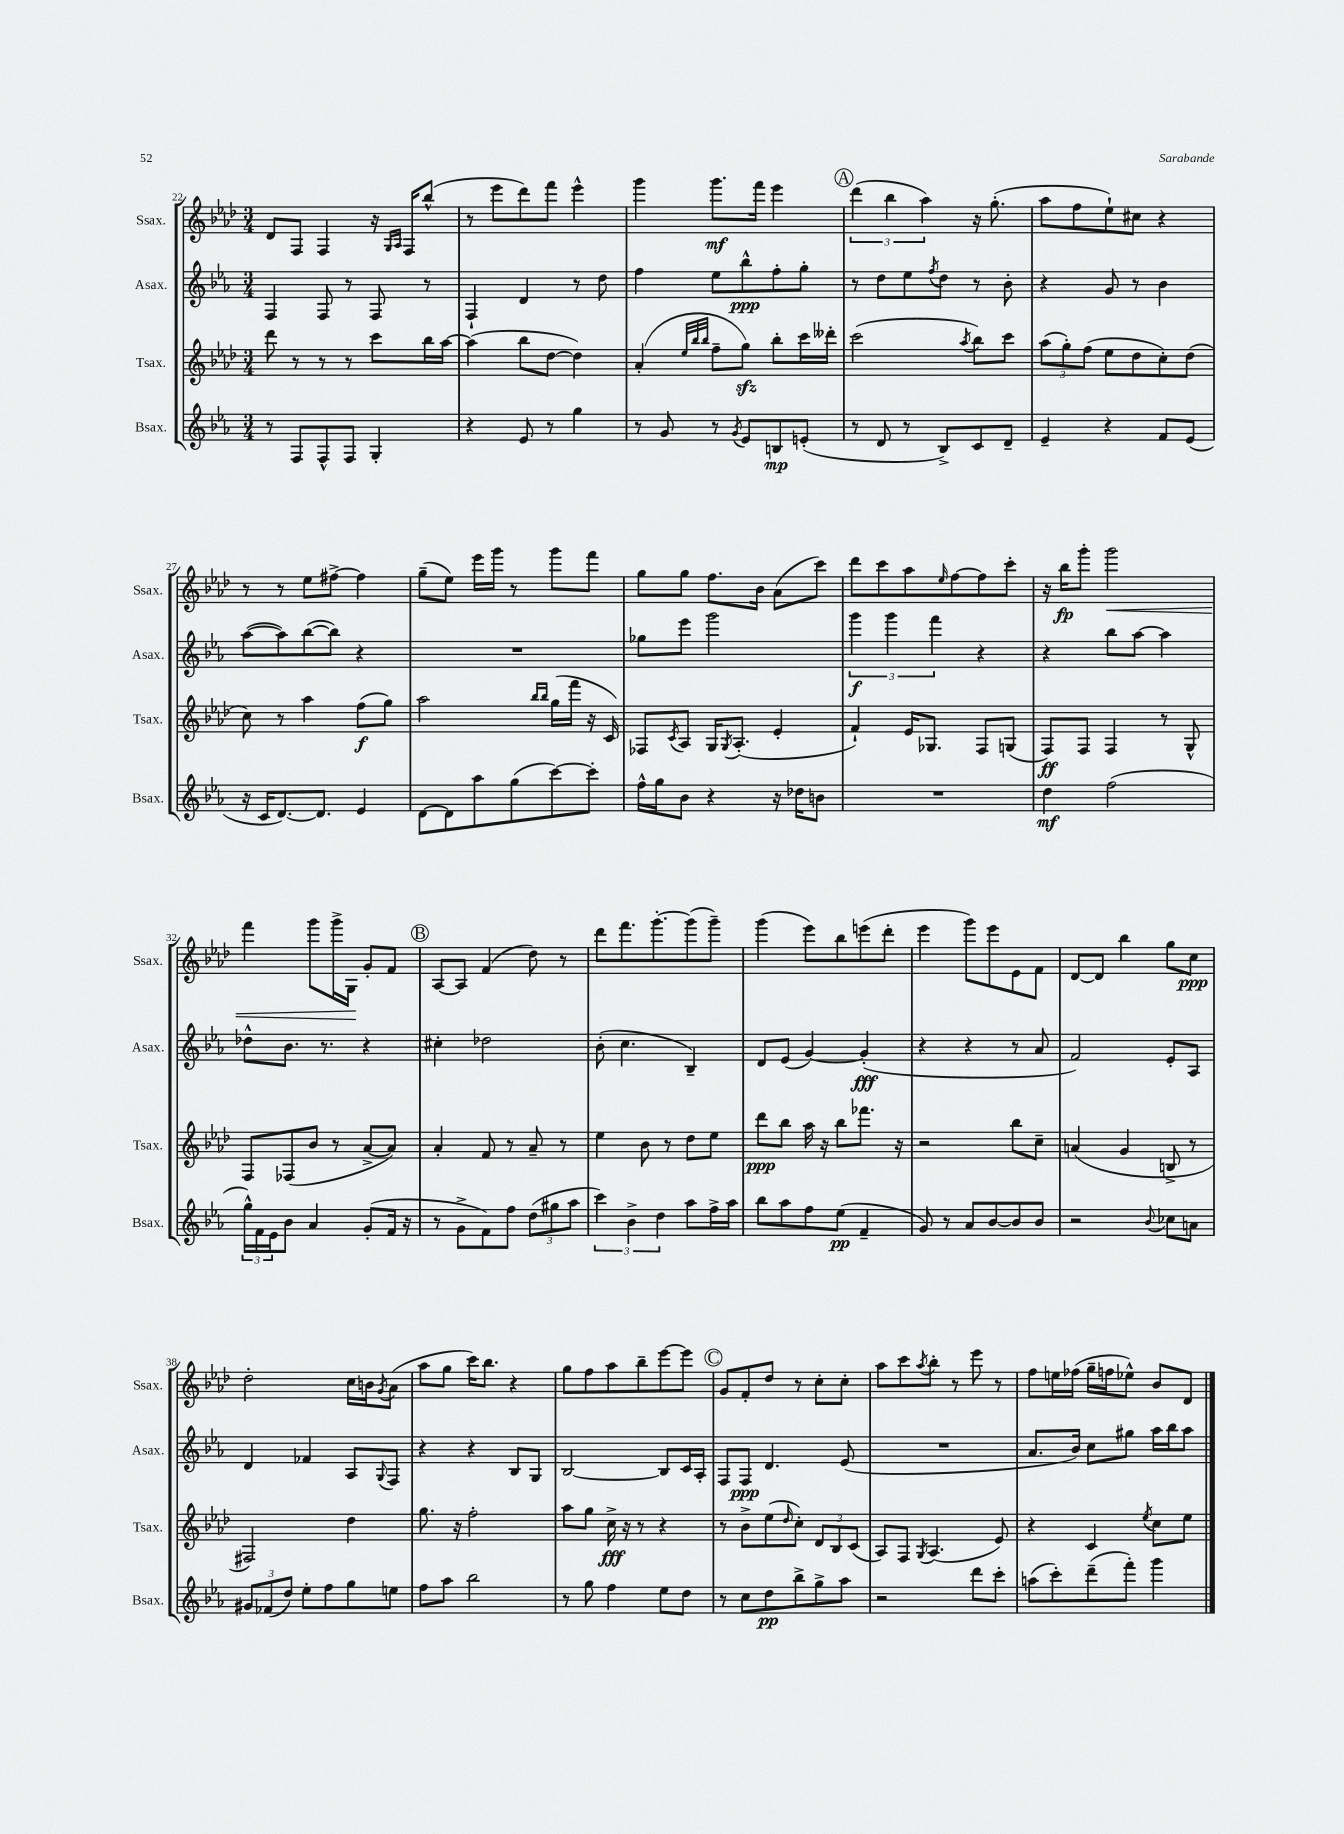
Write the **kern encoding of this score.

**kern	**dynam	**kern	**dynam	**kern	**dynam	**kern	**dynam
*part4	*part4	*part3	*part3	*part2	*part2	*part1	*part1
*staff4	*staff4	*staff3	*staff3	*staff2	*staff2	*staff1	*staff1
*I"Bsax.	*	*I"Tsax.	*	*I"Asax.	*	*I"Ssax.	*
*I'Bsax.	*	*I'Tsax.	*	*I'Asax.	*	*I'Ssax.	*
*clefG2	*	*clefG2	*	*clefG2	*	*clefG2	*
*k[b-e-a-]	*	*k[b-e-a-d-]	*	*k[b-e-a-]	*	*k[b-e-a-d-]	*
*M3/4	*	*M3/4	*	*M3/4	*	*M3/4	*
=22	=22	=22	=22	=22	=22	=22	=22
8r	.	8ddd-\	.	4F/	.	8d-/L	.
8F/L	.	8r	.	.	.	8F/J	.
8F^^/	.	8r	.	8F/	.	4F/	.
8F/J	.	8r	.	8r	.	.	.
4G'/	.	8ccc\L	.	8F/	.	16r	.
.	.	.	.	.	.	16qqG/LL	.
.	.	.	.	.	.	16qqA-/JJ	.
.	.	.	.	.	.	16F/KL	.
.	.	16bb-\L	.	8r	.	(8bb-^^/J	.
.	.	[16aa-\JJ	.	.	.	.	.
=23	=23	=23	=23	=23	=23	=23	=23
4r	.	(4aa-\]	.	4F`/	.	8r	.
.	.	.	.	.	.	8eee-\L	.
8e-/	.	8bb-\L	.	4d/	.	8ddd-\)	.
8r	.	[8dd-\J	.	.	.	8fff\J	.
4gg\	.	4dd-\])	.	8r	.	4eee-^^\	.
.	.	.	.	8dd\	.	.	.
=24	=24	=24	=24	=24	=24	=24	=24
8r	.	(4a-'/	.	4ff\	.	4ggg\	.
8g/	.	.	.	.	.	.	.
.	.	32qqee-/LLL	.	.	.	.	.
.	.	32qqbb-/	.	.	.	.	.
.	.	32qqbb-/JJJ	.	.	.	.	.
8r	.	8ff~\L	.	8ee-\L	.	8.ggg\L	mf
8qg/	.	.	.	.	.	.	.
8e-/L	.	8ggzz\J)	.	8bb-^^\	ppp	.	.
.	.	.	.	.	.	16fff\Jk	.
8Bn/	mp	8bb-'\L	.	8ff'\	.	4eee-\	.
(8en'/J	.	16ccc\L	.	8gg'\J	.	.	.
.	.	16ddd--X'\JJ	.	.	.	.	.
!!LO:REH:place=s1:t=A
=25	=25	=25	=25	=25	=25	=25	=25
8r	.	(2ccc\	.	8r	.	(6ddd-\	.
8d/	.	.	.	8dd\L	.	.	.
.	.	.	.	.	.	6bb-\	.
8r	.	.	.	8ee-\	.	.	.
.	.	.	.	.	.	6aa-\)	.
.	.	.	.	8qff/	.	.	.
8B-^/L)	.	.	.	8dd\J	.	.	.
.	.	8qaa-/	.	.	.	.	.
8c/	.	8bb-\L)	.	8r	.	16r	.
.	.	.	.	.	.	(8.gg'\	.
8d~/J	.	8ccc\J	.	8b-'\	.	.	.
=26	=26	=26	=26	=26	=26	=26	=26
4e-~/	.	(12aa-\L	.	4r	.	8aa-\L	.
.	.	12gg'\)	.	.	.	.	.
.	.	.	.	.	.	8ff\	.
.	.	(12ff\J	.	.	.	.	.
4r	.	8ee-\L	.	8g/	.	8ee-`\)	.
.	.	8dd-\	.	8r	.	8cc#X\J	.
8f/L	.	8cc'\)	.	4b-\	.	4r	.
(8e-/J	.	(8dd-\J	.	.	.	.	.
!!LO:LB:g=z
=27	=27	=27	=27	=27	=27	=27	=27
16r	.	8cc\)	.	([8aa-\L	.	8r	.
16c/KL	.	.	.	.	.	.	.
[8.d/)	.	8r	.	8aa-\])	.	8r	.
.	.	4aa-\	.	([8bb-\	.	8ee-\L	.
8.d/J]	.	.	.	.	.	.	.
.	.	.	.	8bb-\J])	.	[8ff#X^\J	.
4e-/	.	(8ff\L	f	4r	.	4ff#\]	.
.	.	8gg\J)	.	.	.	.	.
=28	=28	=28	=28	=28	=28	=28	=28
[8d\L	.	2aa-\	.	2.r	.	(8gg~\L	.
8d\]	.	.	.	.	.	8ee-\J)	.
8aa-\	.	.	.	.	.	16eee-\LL	.
.	.	.	.	.	.	16ggg\JJ	.
(8gg\	.	.	.	.	.	8r	.
.	.	16qqbb-/LL	.	.	.	.	.
.	.	16qqbb-/JJ	.	.	.	.	.
[8ccc\)	.	(16gg\LL	.	.	.	8ggg\L	.
.	.	16fff\JJ	.	.	.	.	.
8ccc'\J]	.	16r	.	.	.	8fff\J	.
.	.	16c/)	.	.	.	.	.
=29	=29	=29	=29	=29	=29	=29	=29
16ff^^\LL	.	8F-X/L	.	8gg-X\L	.	8gg\L	.
16gg\J	.	.	.	.	.	.	.
.	.	8qc/	.	.	.	.	.
8b-\J	.	8A-/J	.	8eee-\J	.	8gg\J	.
4r	.	16G/KL	.	2ggg\	.	8.ff\L	.
.	.	8qG/	.	.	.	.	.
.	.	(8.A-'/J	.	.	.	.	.
.	.	.	.	.	.	16b-\Jk	.
16r	.	4e-'/	.	.	.	(8a-\L	.
16dd-X\KL	.	.	.	.	.	.	.
8bn\J	.	.	.	.	.	8ccc\J)	.
=30	=30	=30	=30	=30	=30	=30	=30
2.r	.	4f`/)	.	6ggg\	f	8ddd-\L	.
.	.	.	.	.	.	8ccc\	.
.	.	.	.	6ggg\	.	.	.
.	.	16e-/KL	.	.	.	8aa-\	.
.	.	8.G-X/J	.	.	.	.	.
.	.	.	.	6fff\	.	.	.
.	.	.	.	.	.	16qqee-/	.
.	.	.	.	.	.	[8ff\	.
.	.	8F/L	.	4r	.	8ff\]	.
.	.	(8Gn/J	.	.	.	8ccc'\J	.
=31	=31	=31	=31	=31	=31	=31	=31
4dd\	mf	8F/L)	ff	4r	.	16r	.
.	.	.	.	.	.	16bb-\KL	fp
.	.	8F/J	.	.	.	8ggg'\J	.
!	!	!	!	!	!	!	!LO:HP:b
(2ff\	.	4F/	.	8bb-\L	.	2ggg\	<
.	.	.	.	[8aa-\J	.	.	.
.	.	8r	.	4aa-\]	.	.	.
.	.	8G^^/	.	.	.	.	.
!!LO:LB:g=z
=32	=32	=32	=32	=32	=32	=32	=32
24gg^^\LL)	.	8F/L	.	8dd-X^^\L	.	4fff\	.
24f\	.	.	.	.	.	.	.
24e-\J	.	.	.	.	.	.	.
8b-\J	.	(8F-X/	.	8.b-\J	.	.	.
4a-/	.	8b-/J	.	.	.	8ggg\L	.
.	.	.	.	8.r	.	.	.
.	.	8r	.	.	.	16ggg^\L	.
.	.	.	.	.	.	16G\JJ	.
(8g'/L	.	[8a-^/L	.	4r	.	8g'/L	[
16f/Jk	.	8a-/J])	.	.	.	8f/J	.
16r	.	.	.	.	.	.	.
!!LO:REH:place=s1:t=B
=33	=33	=33	=33	=33	=33	=33	=33
8r	.	4a-'/	.	4cc#X'\	.	[8A-/L	.
8g^\L	.	.	.	.	.	8A-/J]	.
8f\)	.	8f/	.	2dd-X\	.	(4f/	.
8ff\J	.	8r	.	.	.	.	.
(12dd\L	.	8a-~/	.	.	.	8dd-\)	.
12gg#X\	.	.	.	.	.	.	.
.	.	8r	.	.	.	8r	.
12aa-\J	.	.	.	.	.	.	.
=34	=34	=34	=34	=34	=34	=34	=34
6ccc\)	.	4ee-\	.	(8b-'\	.	8ddd-\L	.
.	.	.	.	4.cc\	.	8.fff\	.
6b-^\	.	.	.	.	.	.	.
.	.	8b-\	.	.	.	.	.
.	.	.	.	.	.	[8.ggg'\	.
6dd\	.	.	.	.	.	.	.
.	.	8r	.	.	.	.	.
8aa-\L	.	8dd-\L	.	4B-~/)	.	(8ggg\]	.
16ff^\L	.	8ee-\J	.	.	.	8ggg~\J)	.
16aa-\JJ	.	.	.	.	.	.	.
=35	=35	=35	=35	=35	=35	=35	=35
8bb-\L	.	8ddd-\L	ppp	8d/L	.	(4ggg\	.
8aa-\	.	8bb-\J	.	(8e-/J	.	.	.
8ff\	.	16aa-\	.	[4g/)	.	8eee-\L)	.
.	.	16r	.	.	.	.	.
(8ee-\J	pp	8bb-\L	.	.	.	8bb-\	.
4f~/	.	8.fff-X\J	.	(4g'/]	fff	(8eeen\	.
.	.	.	.	.	.	8ddd-'\J	.
.	.	16r	.	.	.	.	.
=36	=36	=36	=36	=36	=36	=36	=36
8g/)	.	2r	.	4r	.	4eee-\	.
8r	.	.	.	.	.	.	.
8a-/L	.	.	.	4r	.	8ggg\L)	.
[8b-/	.	.	.	.	.	8eee-\	.
8b-/]	.	8bb-\L	.	8r	.	8e-\	.
8b-/J	.	8cc~\J	.	8a-/	.	8f\J	.
=37	=37	=37	=37	=37	=37	=37	=37
2r	.	(4an/	.	2f/)	.	[8d-/L	.
.	.	.	.	.	.	8d-/J]	.
.	.	4g/	.	.	.	4bb-\	.
8qqb-/	.	.	.	.	.	.	.
8cc-X\L	.	8Bn^/	.	8e-'/L	.	8gg\L	.
8an\J	.	8r	.	8A-/J	.	8cc\J	ppp
!!LO:LB:g=z
=38	=38	=38	=38	=38	=38	=38	=38
12g#X/L	.	2F#X/)	.	4d/	.	2dd-'\	.
(12f-X/	.	.	.	.	.	.	.
12dd/J)	.	.	.	.	.	.	.
8ee-'\L	.	.	.	4f-X/	.	.	.
8ff\	.	.	.	.	.	.	.
8gg\	.	4dd-\	.	8A-/L	.	16cc\LL	.
.	.	.	.	.	.	16bn\J	.
.	.	.	.	8qqG/	.	8qg/	.
8een\J	.	.	.	8F/J	.	(8a-\J	.
=39	=39	=39	=39	=39	=39	=39	=39
8ff\L	.	8.gg\	.	4r	.	8aa-\L	.
8aa-\J	.	.	.	.	.	8gg\J	.
.	.	16r	.	.	.	.	.
2bb-\	.	2ff'\	.	4r	.	16ccc\KL)	.
.	.	.	.	.	.	8.bb-\J	.
.	.	.	.	8B-/L	.	4r	.
.	.	.	.	8G/J	.	.	.
=40	=40	=40	=40	=40	=40	=40	=40
8r	.	8aa-\L	.	[2B-/	.	8gg\L	.
8gg\	.	8gg\J	.	.	.	8ff\	.
4ff\	.	16cc^\	fff	.	.	8aa-\	.
.	.	16r	.	.	.	.	.
.	.	8r	.	.	.	8bb-~\	.
8ee-\L	.	4r	.	8B-/L]	.	[8eee-\	.
8dd\J	.	.	.	16c/L	.	8eee-\J]	.
.	.	.	.	16A-'/JJ	.	.	.
!!LO:REH:place=s1:t=C
=41	=41	=41	=41	=41	=41	=41	=41
8r	.	8r	.	8F/L	.	8g/L	.
8cc\L	.	8b-^\L	.	8F/J	ppp	8f'/	.
8dd\	pp	(8ee-\	.	4.d/	.	8dd-/J	.
.	.	16qqdd-/	.	.	.	.	.
8bb-^\	.	8cc'\J)	.	.	.	8r	.
8gg^\	.	12d-/L	.	.	.	8cc'\L	.
.	.	12B-/	.	.	.	.	.
8aa-\J	.	.	.	(8e-/	.	8cc'\J	.
.	.	(12c/J	.	.	.	.	.
=42	=42	=42	=42	=42	=42	=42	=42
2r	.	8A-/L)	.	2.r	.	8aa-\L	.
.	.	8F/J	.	.	.	8ccc\	.
.	.	8qG/	.	.	.	8qaa-/	.
.	.	(4.A-/	.	.	.	8bb-'\J	.
.	.	.	.	.	.	8r	.
8ddd\L	.	.	.	.	.	8eee-\	.
8ccc'\J	.	8e-/)	.	.	.	8r	.
=43	=43	=43	=43	=43	=43	=43	=43
(8aan\L	.	4r	.	8.a-/L	.	8ff\L	.
8ccc'\)	.	.	.	.	.	16een\L	.
.	.	.	.	16b-/Jk)	.	(16ff-X\JJ	.
(8ddd~\	.	4c/	.	8cc\L	.	16gg~\LL	.
.	.	.	.	.	.	16ffn\J	.
8fff'\J)	.	.	.	8gg#X\J	.	8ee-X^^\J)	.
.	.	8qee-/	.	.	.	.	.
4ggg\	.	8cc\L	.	16aa-\LL	.	8b-/L	.
.	.	.	.	16bb-\J	.	.	.
.	.	8ee-\J	.	8aa-\J	.	8d-/J	.
==	==	==	==	==	==	==	==
*-	*-	*-	*-	*-	*-	*-	*-
